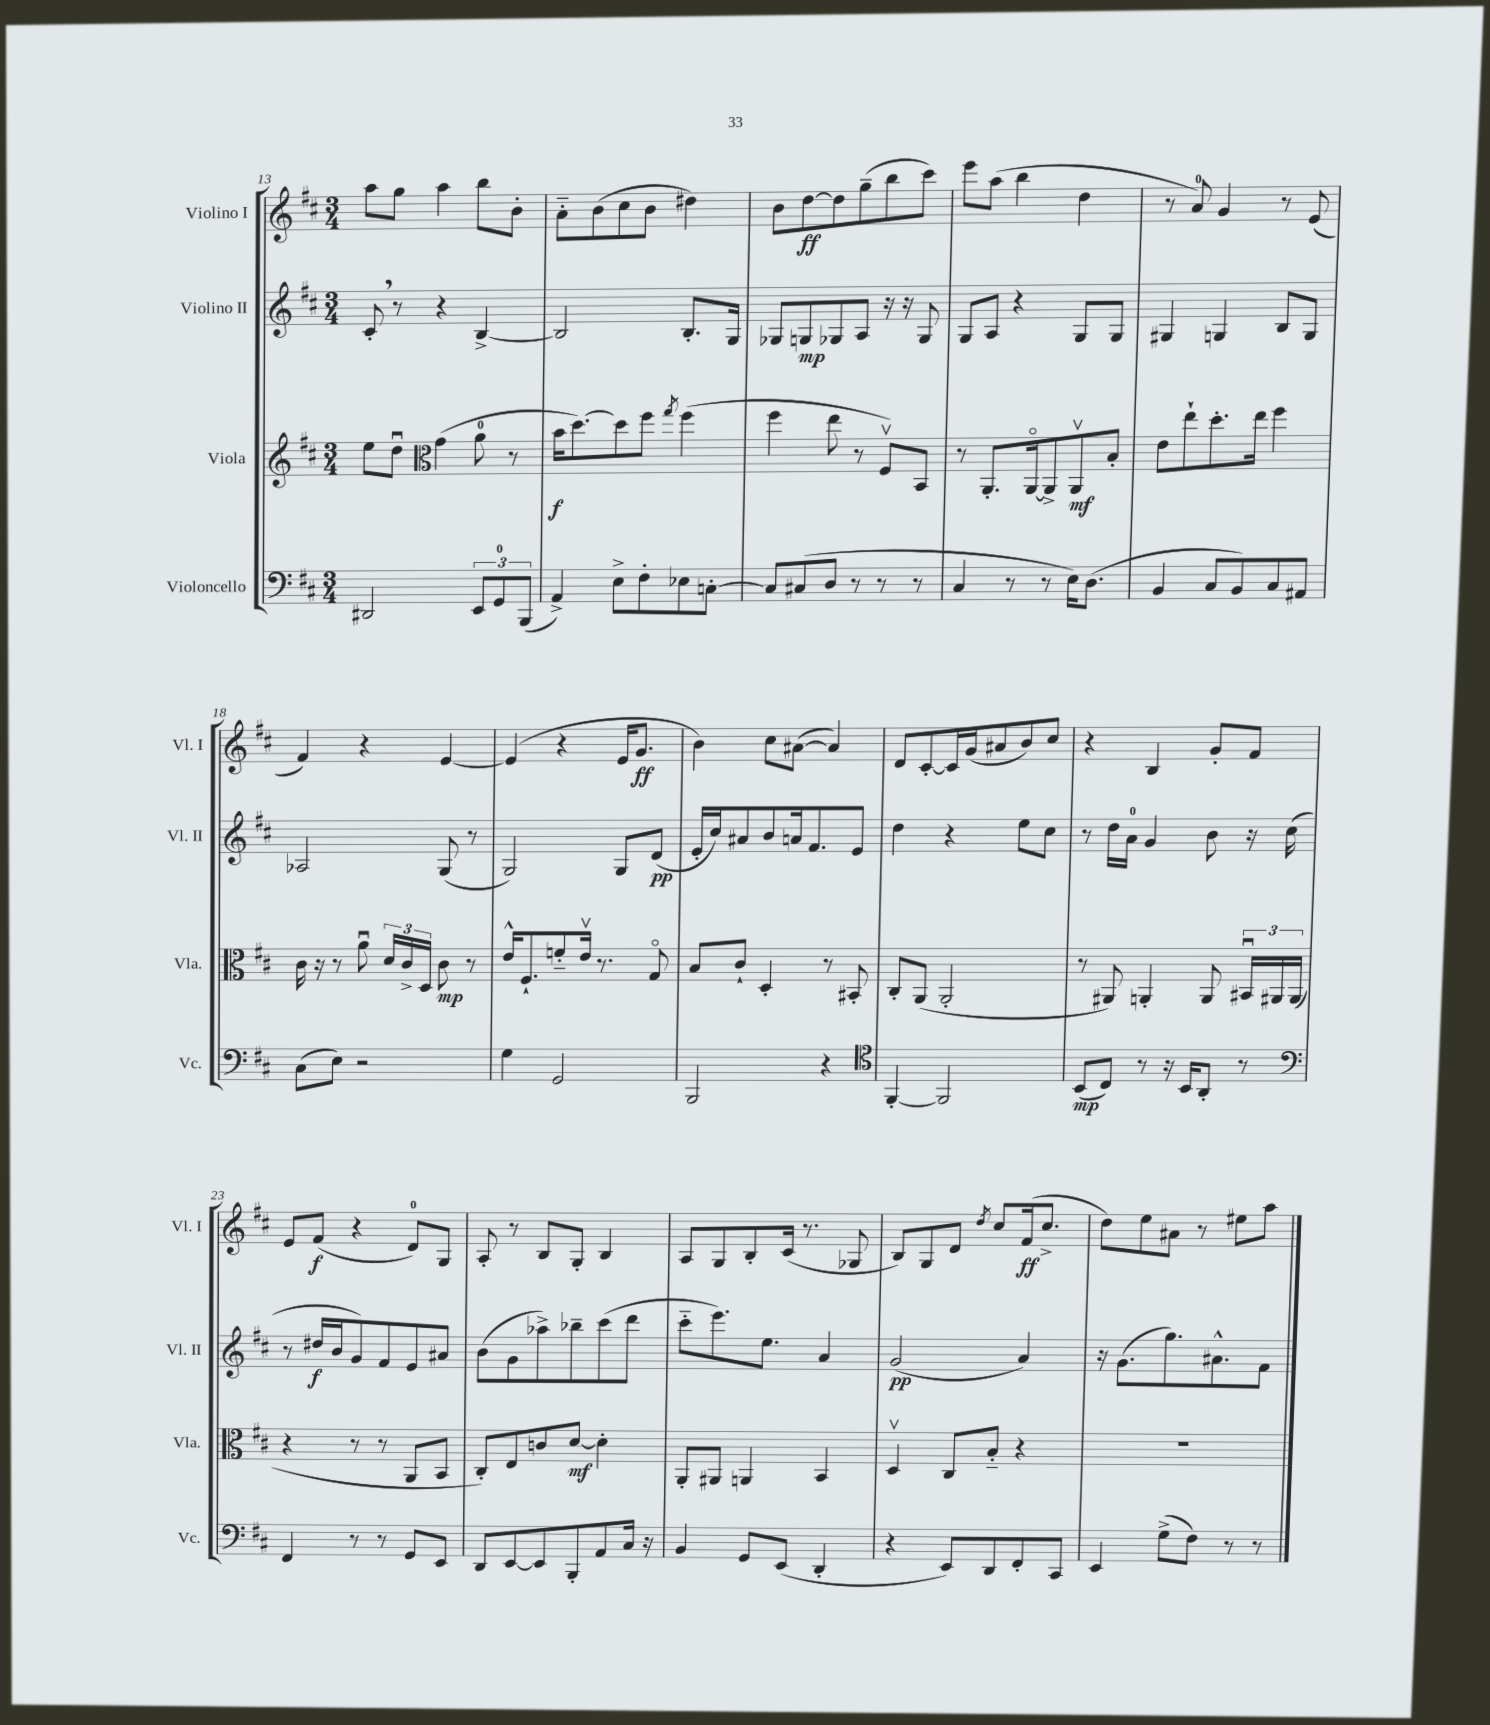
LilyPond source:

<<
\new StaffGroup <<
\new Staff = "s0" \with { instrumentName = "Violino I" shortInstrumentName = "Vl. I" } {
    \clef treble \key d \major \numericTimeSignature \time 3/4
    \autoBeamOff a''8[ g''8] a''4 b''8[ b'8]-. |
    a'8[-_ b'8( cis''8 b'8] dis''4) |
    b'8[ d''8~\ff d''8 g''8--( b''8 cis'''8]) |
    e'''8[ a''8]( b''4 d''4 |
    r8 a'8-0) g'4 r8 e'8( |
    fis'4) r4 e'4~ |
    e'4( r4 e'16[ g'8.]\ff |
    b'4) cis''8[ ais'8]~( ais'4) |
    d'8[ cis'8~-. cis'16 g'16( ais'8 b'8) cis''8] |
    r4 b4 g'8[-. fis'8] |
    e'8[ fis'8]\f( r4 d'8[-0) g8] |
    a8-. r8 b8[ g8]-. b4 |
    a8[ g8 b8-. cis'16]( r8. ges8 |
    b8[) g8 d'8] \acciaccatura { d''8 } cis''8[ fis'16\ff( cis''8.]-> |
    d''8[) e''8 ais'8] r8 eis''8[ a''8] \bar "|." |
}
\new Staff = "s1" \with { instrumentName = "Violino II" shortInstrumentName = "Vl. II" } {
    \clef treble \key d \major \numericTimeSignature \time 3/4
    \autoBeamOff cis'8-. \breathe r8 r4 b4~-> |
    b2 b8.[-. g16] |
    ges8[ g8\mp ges8 a8] r16 r16 ges8 |
    g8[ a8] r4 g8[ g8] |
    gis4 g4 b8[ g8] |
    aes2 g8( r8 |
    g2) g8[ d'8]\pp( |
    e'16[-. cis''16) ais'8 b'8 a'16 fis'8. e'8] |
    d''4 r4 e''8[ cis''8] |
    r8 d''16[ a'16]-0 g'4 b'8 r16 cis''16( |
    r8 dis''16[\f b'16 g'8) fis'8 e'8 ais'8] |
    b'8[( g'8 aes''8->) bes''8-- cis'''8( d'''8] |
    cis'''8[-_ e'''8.) e''8.] a'4 |
    g'2\pp( a'4) |
    r16 g'8.[( g''8.) ais'8.-^ fis'8] \bar "|." |
}
\new Staff = "s2" \with { instrumentName = "Viola" shortInstrumentName = "Vla." } {
    \clef treble \key d \major \numericTimeSignature \time 3/4
    \autoBeamOff e''8[ d''8]\downbow \clef alto g'4( a'8-0 r8 |
    b'16[\f d''8.~) d''8 fis''8] \acciaccatura { g''8 } fis''4( |
    fis''4 e''8 r8 fis8[\upbow) b,8] |
    r8 a,8.[-. a,16~\flageolet a,8-> a,8\upbow\mf b8]-. |
    e'8[ e''8-! d''8.-. e''16] fis''4 |
    cis'16 r16 r8 a'8\downbow \tuplet 3/2 { d'16[ cis'16-> d16] } cis'8\mp r8 |
    e'16[-^ fis8.-! f'8-_ e'16]\upbow r8. g8\flageolet |
    b8[ cis'8]-! d4-. r8 bis,8-. |
    cis8[-. a,8]( a,2-. |
    r8 ais,8) a,4-. a,8 \tuplet 3/2 { bis,16[\downbow ais,16 ais,16]( } |
    r4 r8 r8 a,8[ b,8] |
    cis8[-.) e8 c'8 d'8]~\mf d'4-. |
    a,8[-. ais,8] a,4 b,4 |
    d4\upbow cis8[ b8]-_ r4 |
    R2. \bar "|." |
}
\new Staff = "s3" \with { instrumentName = "Violoncello" shortInstrumentName = "Vc." } {
    \clef bass \key d \major \numericTimeSignature \time 3/4
    \autoBeamOff dis,2 \tuplet 3/2 { e,8[ g,8-0 b,,8]( } |
    a,4->) e8[-> fis8-. ees8 c8]~-. |
    c8[ cis8( d8] r8 r8 r8 |
    cis4 r8 r8 e16[) d8.]( |
    b,4 cis8[ b,8) cis8 ais,8] |
    cis8[( e8]) r2 |
    g4 g,2 |
    b,,2 r4 |
    \clef tenor fis,4~-. fis,2 |
    b,8[\mp( cis8]) r8 r16 b,16[ a,8]-. r8 |
    \clef bass fis,4 r8 r8 g,8[ e,8] |
    d,8[ e,8~ e,8 b,,8-. a,8 cis16] r16 |
    b,4 g,8[ e,8]( d,4-. |
    r4 e,8[) d,8 fis,8-. cis,8] |
    e,4 g8[->( fis8]) r8 r8 \bar "|." |
}
>>
>>
\layout { \context { \Score currentBarNumber = #13 } }
